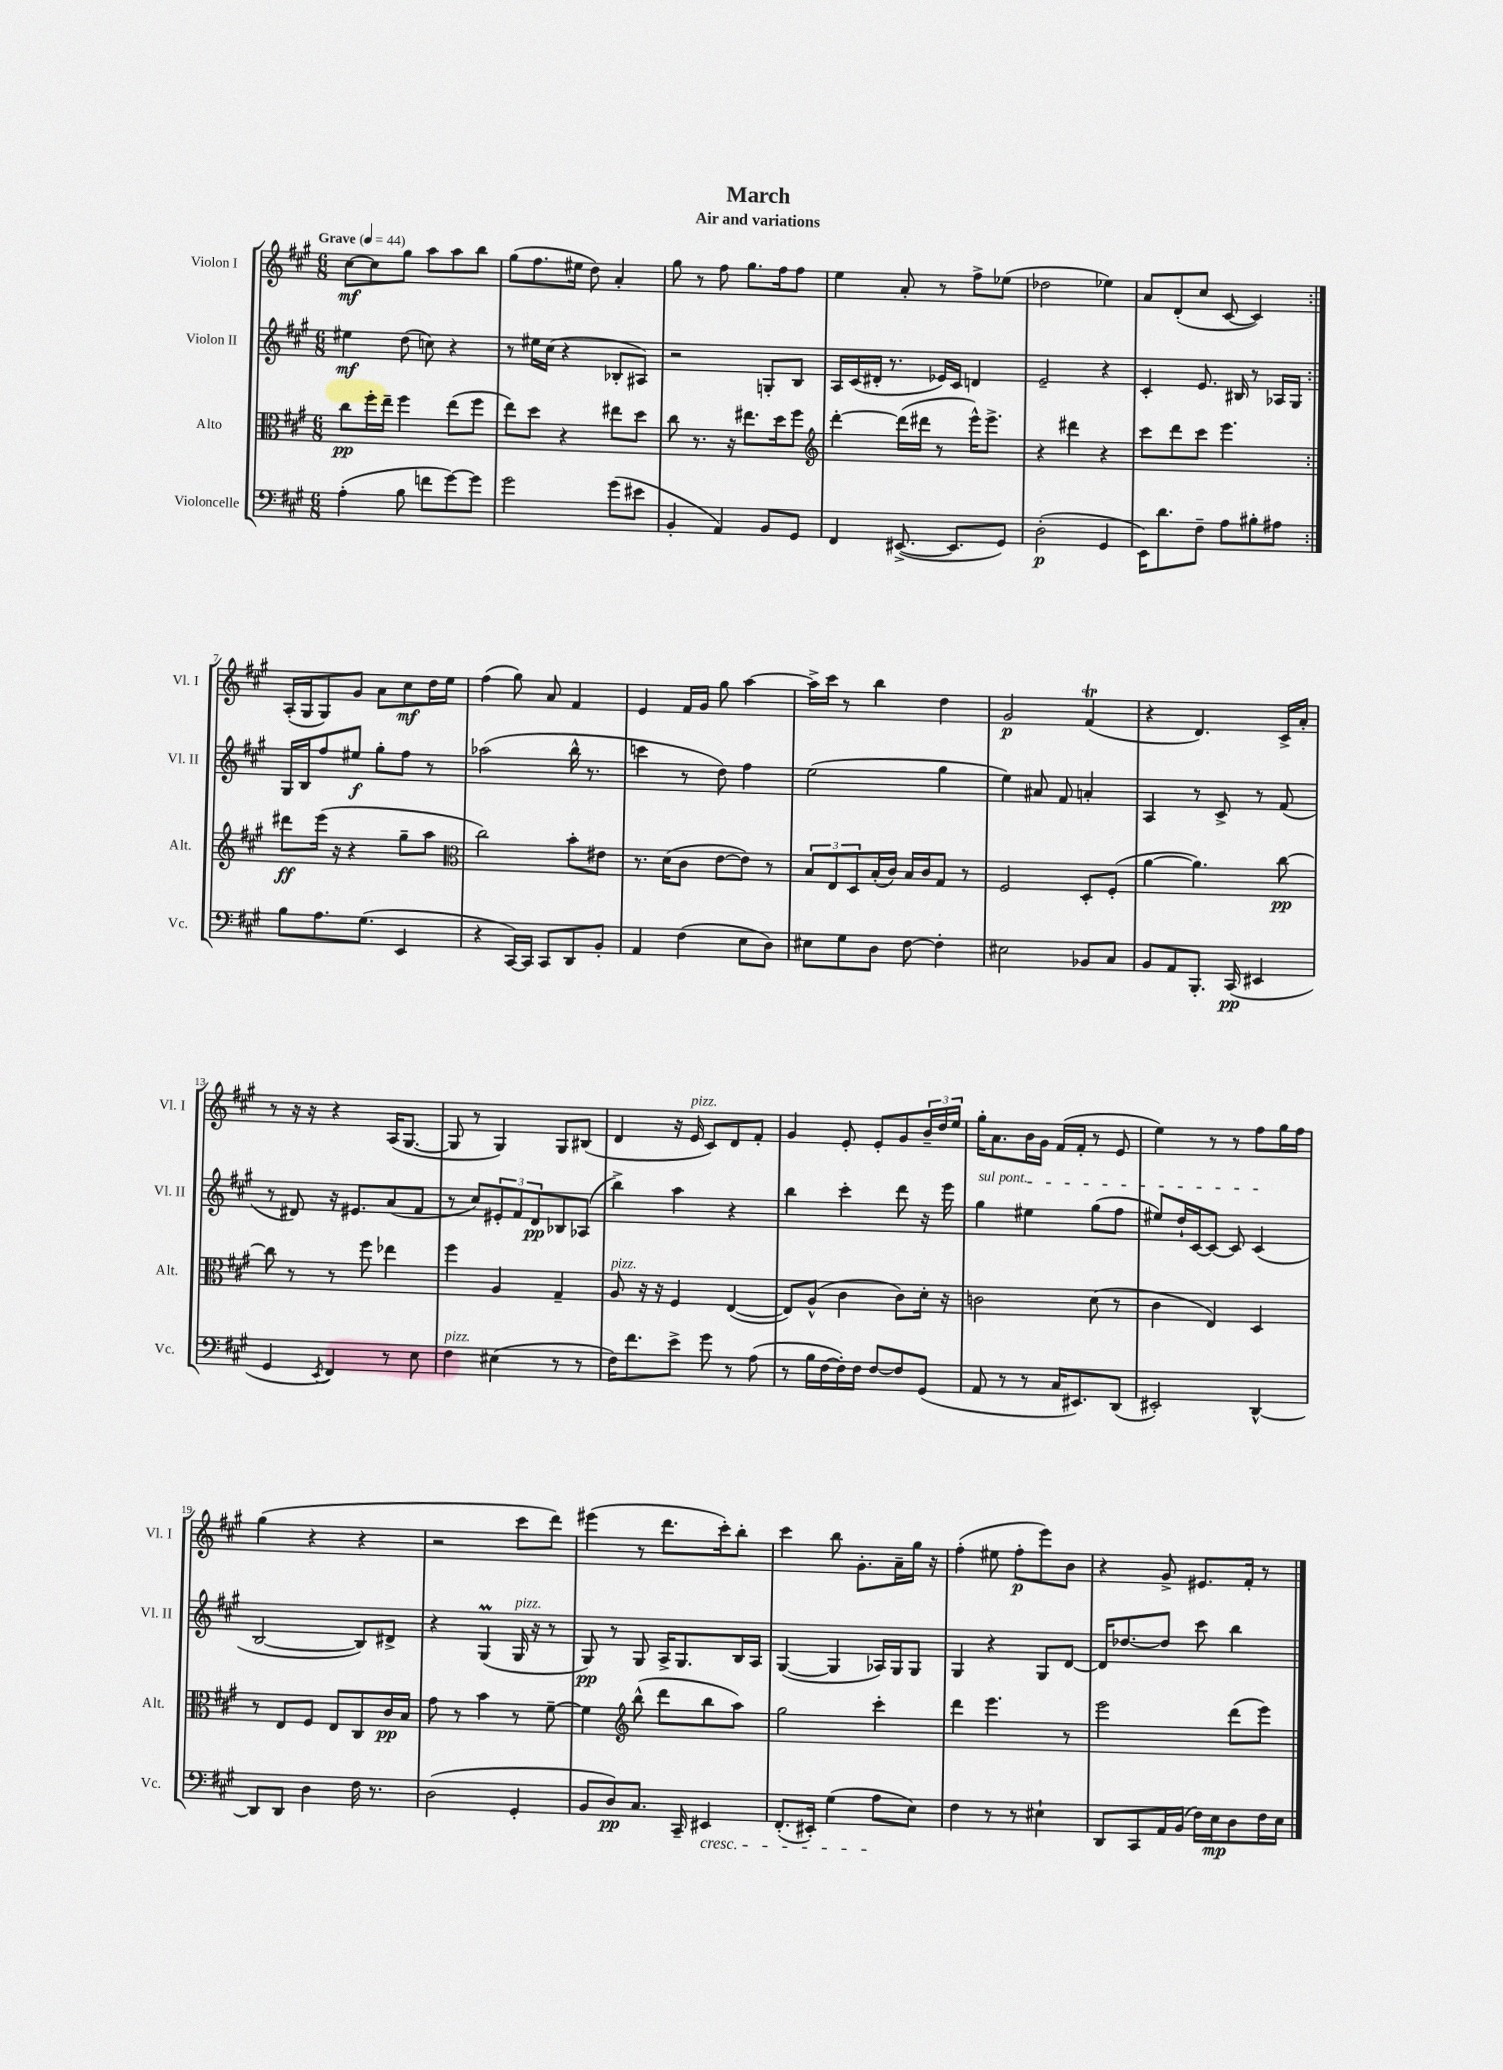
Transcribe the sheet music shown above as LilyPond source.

\header { title = "March" subtitle = "Air and variations" }
<<
\new StaffGroup <<
\new Staff = "s0" \with { instrumentName = "Violon I" shortInstrumentName = "Vl. I" } {
    \clef treble \key a \major \numericTimeSignature \time 6/8 \tempo "Grave" 4 = 44
    \repeat volta 2 { cis''8~\mf cis''8 gis''8 a''8 a''8 b''8 |
    gis''8( fis''8. eis''16 d''8) a'4-. |
    gis''8 r8 fis''8 gis''8. fis''16 fis''8 |
    e''4 a'8-. r8 fis''8-> ees''8( |
    des''2 ees''4) |
    a'8 d'8-.( cis''8 cis'8~ cis'4) | }
    a16-.( gis16 gis8) gis'8 a'8 cis''8\mf d''16 e''16 |
    fis''4( gis''8) a'8 fis'4 |
    e'4 fis'16 gis'16 gis''8 a''4~ |
    a''16-> cis'''16 r8 b''4 d''4 |
    gis'2\p fis'4\trill( |
    r4 d'4.) cis'16-> a'16-. |
    r8 r16 r16 r4 a16( gis8.~ |
    gis8 r8 gis4) gis8 bis8( |
    d'4 r16 e'16^\markup { \italic "pizz." } cis'8) d'8 fis'8-. |
    gis'4 e'8-. e'8-. gis'8 \tuplet 3/2 { b'16-- d''16 e''16 } |
    gis''16-. a'8. b'16 gis'16 fis'16( fis'16-. r8 e'8 |
    e''4) r8 r8 fis''8 gis''16 fis''16 |
    gis''4( r4 r4 |
    r2 cis'''8 d'''8) |
    eis'''4( r8 d'''8. cis'''16-.) b''8-. |
    cis'''4 b''8 gis'8.-. a'16-- gis''16 r16 |
    fis''4-.( eis''8 fis''8-.\p e'''8) b'8 |
    r4 gis'8-> eis'8. fis'16-. r8 \bar "|." |
}
\new Staff = "s1" \with { instrumentName = "Violon II" shortInstrumentName = "Vl. II" } {
    \clef treble \key a \major \numericTimeSignature \time 6/8
    \repeat volta 2 { eis''4\mf d''8( c''8) r4 |
    r8 eis''16 cis''16( r4 bes8-. ais8) |
    r2 g8-. b8 |
    a16 cis'16( dis'16-. r8. ees'16) cis'16 d'4 |
    e'2-- r4 |
    cis'4-. e'8. bis16 r8 aes16 gis16 | }
    gis16 b16 fis''8 eis''8\f gis''8-. fis''8 r8 |
    aes''2( b''16-^ r8. |
    c'''4 r8 d''8) fis''4 |
    e''2( gis''4 |
    e''4) ais'8 fis'8 a'4-. |
    a4 r8 cis'8-> r8 fis'8( |
    r8 dis'8) r16 eis'8. a'8( fis'8 |
    r8 cis''8) \tuplet 3/2 { eis'8-. fis'8 d'8\pp } bes8 aes8( |
    b''4->) a''4 r4 |
    b''4 cis'''4-. d'''8 r16 e'''16 |
    \once \override TextSpanner.bound-details.left.text = \markup { \italic "sul pont." } gis''4\startTextSpan eis''4 gis''8( fis''8 |
    eis''8) d''16-! cis'16~ cis'8~ cis'8 cis'4\stopTextSpan( |
    b2~ b8) dis'8-> |
    r4 gis4\prall( gis16^\markup { \italic "pizz." } r16 r8 |
    gis8\pp) r8 gis8 a16-> gis8. b16 a16 |
    gis4~( gis4 aes16) gis16 gis8 |
    gis4 r4 gis8 d'8~ |
    d'16 des''8.~ des''8 cis'''8 b''4 \bar "|." |
}
\new Staff = "s2" \with { instrumentName = "Alto" shortInstrumentName = "Alt." } {
    \clef alto \key a \major \numericTimeSignature \time 6/8
    \repeat volta 2 { cis''8\pp fis''16-. e''16-- fis''4 e''8( fis''8 |
    e''8) d''8 r4 eis''8 d''8 |
    cis''8 r8. r16 eis''8. d''16 fis''8 |
    \clef treble d'''4~-. d'''16( dis'''16 r8 e'''16-^) e'''8.-> |
    r4 dis'''4 r4 |
    cis'''8 d'''8 cis'''8 e'''4. | }
    dis'''8\ff e'''16( r16 r4 gis''8-- a''8 |
    \clef alto cis''2) b'8-. eis'8 |
    r8. d'16( cis'8 e'8~ e'8) r8 |
    \tuplet 3/2 { b8 e8 d8 } b16-.( cis'16) b16 cis'16 gis8 r8 |
    fis2 d8-. fis8-.( |
    a'4~ a'4.) cis''8~\pp |
    cis''8 r8 r8 fis''8 ees''4 |
    fis''4 a4 gis4-- |
    a8^\markup { \italic "pizz." } r16 r16 fis4 e4~( |
    e8) a8-^( cis'4 cis'8) d'16-. r16 |
    c'2 d'8( r8 |
    cis'4 e4) d4 |
    r8 e8 fis8 e8 cis8 cis'16\pp b16 |
    gis'8 r8 b'4 r8 fis'8~-- |
    fis'4 \clef treble b''8-^( d'''8 b''8 a''8) |
    gis''2 cis'''4-. |
    d'''4 e'''4. r8 |
    e'''2 d'''8( e'''8) \bar "|." |
}
\new Staff = "s3" \with { instrumentName = "Violoncelle" shortInstrumentName = "Vc." } {
    \clef bass \key a \major \numericTimeSignature \time 6/8
    \repeat volta 2 { a4-.( b8 f'8 gis'8~) gis'8 |
    gis'2 gis'8( eis'8 |
    b,4-. a,4) b,8 gis,8 |
    fis,4 eis,8.~->( eis,8. gis,8) |
    d2-.\p( gis,4 |
    e,16) d'8. fis8-- a8 bis8-. ais8 | }
    b8 a8. gis8.( e,4 |
    r4 cis,16~) cis,16 cis,8 d,8 b,8-. |
    a,4 fis4( e8 d8) |
    eis8 gis8 d8 fis8~ fis4-. |
    eis2 bes,8 cis8 |
    b,8 a,8 b,,8.-. cis,16\pp( eis,4 |
    gis,4 \acciaccatura { e,8 } fis,4) r8 e8 |
    fis4^\markup { \italic "pizz." } eis4( r8 r8 |
    fis16) fis'8. e'8-> gis'8 r8 a8( |
    r8 b16 fis16~ fis16-.) fis16 fis8~ fis8 gis,8( |
    a,8 r8 r8 cis16 eis,8.) d,8( |
    eis,2-.) d,4~-^ |
    d,8 d,8 d4 fis16 r8. |
    d2( gis,4-. |
    b,8 d8\pp) cis8. cis,16-- eis,4\cresc |
    fis,8.-.( eis,16-.) gis4( a8\! e8) |
    fis4 r8 r8 eis4-! |
    d,8 cis,8 a,16 b,16( fis16) e16\mp d8 fis16 e16 \bar "|." |
}
>>
>>
